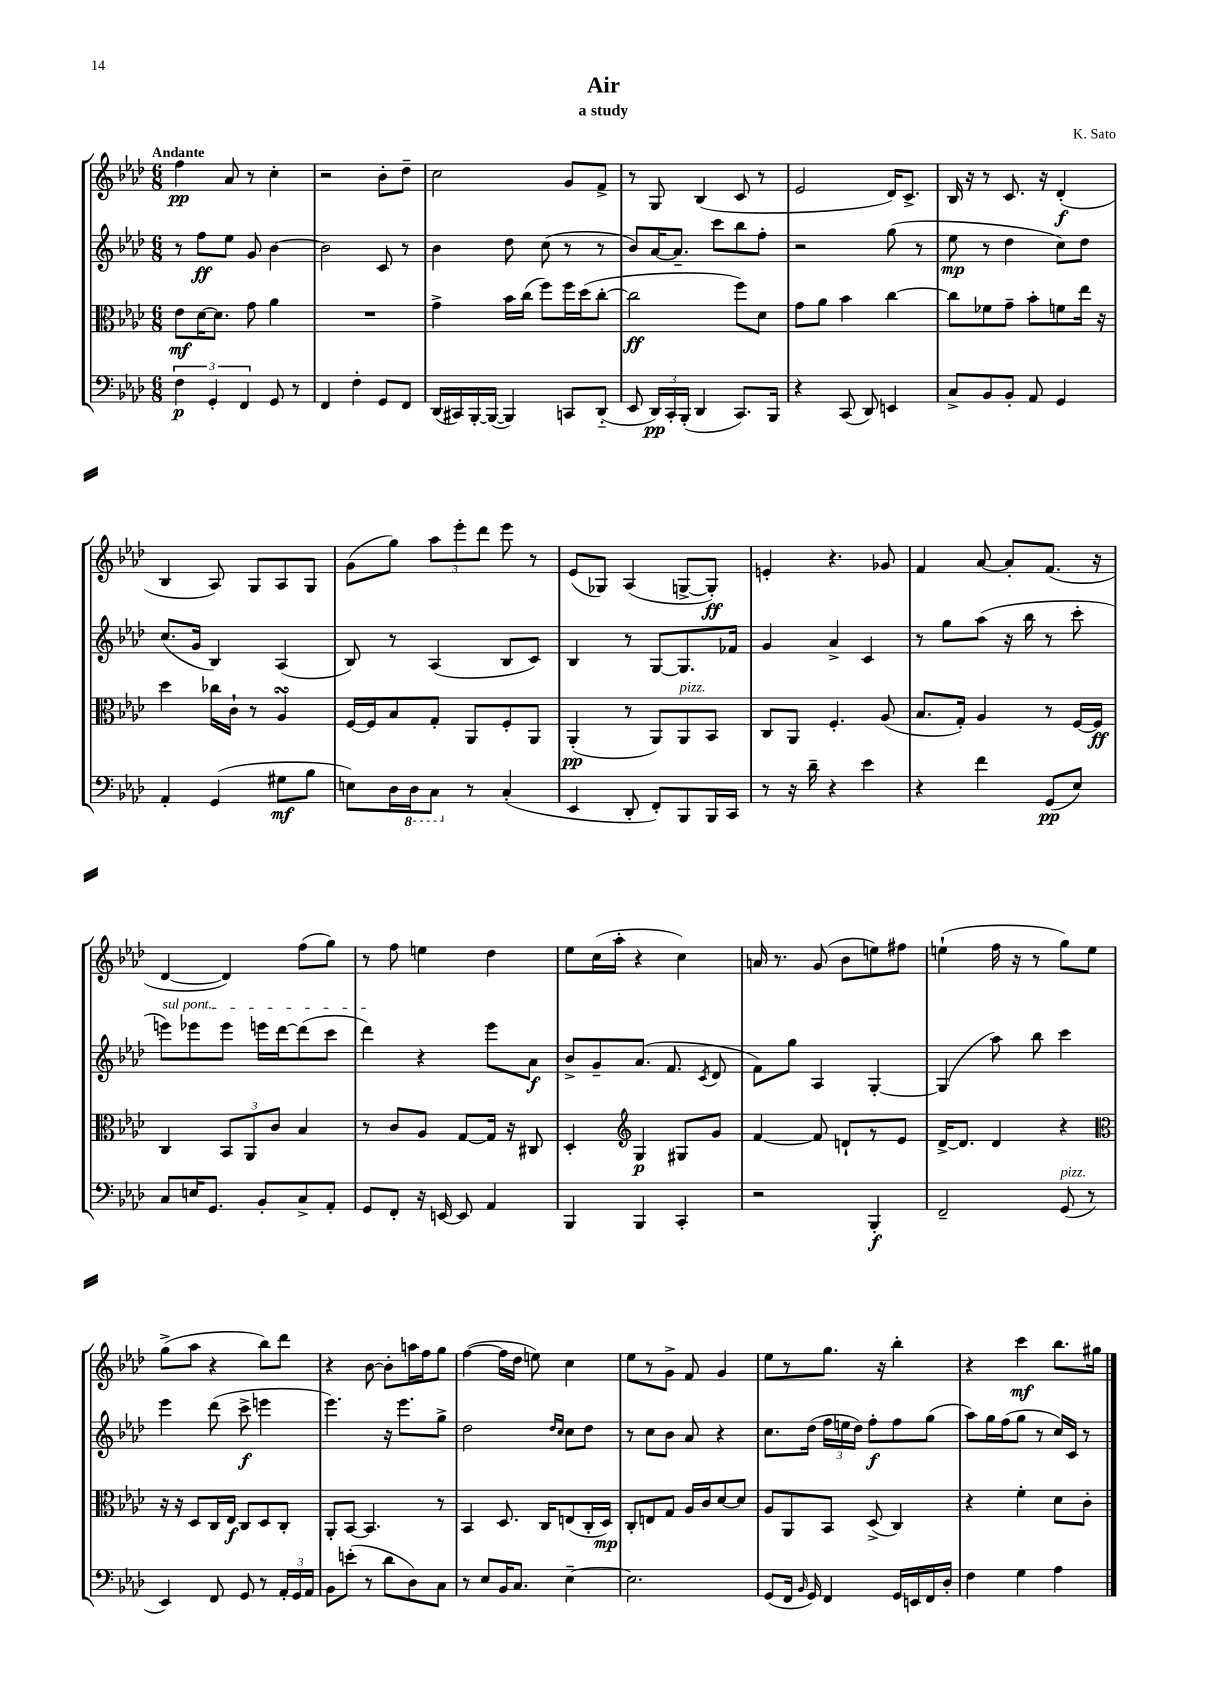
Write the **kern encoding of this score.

**kern	**kern	**kern	**kern
*staff4	*staff3	*staff2	*staff1
*clefF4	*clefC3	*clefG2	*clefG2
*k[b-e-a-d-]	*k[b-e-a-d-]	*k[b-e-a-d-]	*k[b-e-a-d-]
*M6/8	*M6/8	*M6/8	*M6/8
6F\	8e-\L	8r	4ff\
.	[16d-\K	8ff\L	.
6GG'/	.	.	.
.	8.d-\]J	.	.
.	.	8ee-\J	8a-/
6FF/	.	.	.
.	8g\	8g/	8r
8GG/	4a-\	[4b-\	4cc'\
8r	.	.	.
=	=	=	=
4FF/	2.r	2b-\]	2r
4F'\	.	.	.
8GG/L	.	8c/	8b-'\L
8FF/J	.	8r	8dd-~\J
=	=	=	=
(16DD-/LL	4g^\	4b-\	2cc\
16CC#/)	.	.	.
[16BBB-'/	.	.	.
(16BBB-/_JJ	.	.	.
4BBB-/])	16b-\LL	8dd-\	.
.	(16cc\JJ	.	.
.	8ff\L)	(8cc\	.
8CC/L	16ff\L	8r	8g/L
.	(16dd-\J	.	.
(8DD-'~/J	[8cc'\J	8r	8f^/J
=	=	=	=
8EE-/	2cc\]	8b-/L)	8r
24DD-/LL)	.	[16a-/K	8G/
24CC'/	.	.	.
.	.	8.a-~/]J	.
(24BBB-'/JJ	.	.	.
4DD-/	.	.	(4B-/
.	.	8ccc\L	.
8.CC/L)	8ff\L)	8bb-\	8c/
.	8d-\J	8ff'\J	8r
16BBB-/Jk	.	.	.
=	=	=	=
4r	8g\L	2r	2e-/
.	8a-\J	.	.
(8CC/	4b-\	.	.
8DD-/)	.	.	.
4EE/	[4cc\	(8gg\	16d-/LK)
.	.	.	8.c^/J
.	.	8r	.
=	=	=	=
8C^/L	8cc\]L	8ee-\	16B-/
.	.	.	16r
8BB-/	8f-\	8r	8r
8BB-'/J	8g~\J	4dd-\	8.c/
8AA-/	8b-'\L	.	.
.	.	.	16r
4GG/	8f\	8cc\L)	(4d-'/
.	16ee-\Jk	8dd-\J	.
.	16r	.	.
=	=	=	=
4AA-'/	4dd-\	(8.cc/L	4B-/
.	.	16g/Jk	.
(4GG/	16cc-\LL	4B-/)	8A-/)
.	16c`\JJ	.	.
.	8r	.	8G/L
8G#\L	4A-/	(4A-/	8A-/
8B-\J	.	.	8G/J
=	=	=	=
8E\L)	[16F/LL	8B-/)	(8g\L
.	16F/]J	.	.
16D-\L	8B-/	8r	8gg\J)
16DD-\J	.	.	.
8CC\J	8G'/J	(4A-/	12aa-\L
.	.	.	12eee-'\
8r	8AA-/L	.	.
.	.	.	12ddd-\J
(4C'/	8F'/	8B-/L	8eee-\
.	8AA-/J	8c/J)	8r
=	=	=	=
4EE-/	(4AA-'/	4B-/	(8e-/L
.	.	.	8G-/J)
8DD-'/	8r	8r	(4A-/
8FF'/L)	8AA-/L)	[8G/L	.
8BBB-/	8AA-/	8.G/]	[8G^/L
16BBB-/L	8BB-/J	.	8G'/]J)
16CC/JJ	.	16f-/Jk	.
=	=	=	=
8r	8C/L	4g/	4e'/
16r	8AA-/J	.	.
16d-~\	.	.	.
4r	4.F'/	4a-^/	4.r
4e-\	.	4c/	.
.	(8A-/	.	8g-/
=	=	=	=
4r	8.B-/L	8r	4f/
.	.	8gg\L	.
.	16G'/Jk)	.	.
4f\	4A-/	(8aa-\J	[8a-/
.	.	16r	8a-'/]L
.	.	16bb-\	.
(8GG/L	8r	8r	(8.f/J
8E-/J)	[16F/LL	8ccc'\	.
.	16F/]JJ	.	16r
=	=	=	=
8C/L	4C/	8eee\L)	[4d-/
16E/K	.	8eee-\	.
8.GG/J	.	.	.
.	12BB-/L	8eee-\J	4d-/])
.	12AA-/	.	.
8BB-'/L	.	16eee\LL	.
.	12c/J	.	.
.	.	[16ddd-\J	.
8C^/	4B-/	(8ddd-\]	(8ff\L
8AA-'/J	.	8ccc\J	8gg\J)
=	=	=	=
8GG/L	8r	4ddd-\)	8r
8FF'/J	8c/L	.	8ff\
16r	8A-/J	4r	4ee\
[16EE/	.	.	.
8EE/]	[8G/L	.	.
4AA-/	16G/]Jk	8eee-\L	4dd-\
.	16r	.	.
.	8C#/	8a-\J	.
=	=	=	=
4BBB-/	4D-'/	8b-^/L	8ee-\L
.	.	8g~/	(16cc\L
.	.	.	16aa-'\JJ
*	*clefG2	*	*
4BBB-/	4G/	(8.a-/J	4r
.	.	8.f/	.
4CC'/	8G#/L	.	4cc\)
.	.	8qc/	.
.	8g/J	8d-/	.
=	=	=	=
2r	[4f/	8f\L)	16a/
.	.	.	8.r
.	.	8gg\J	.
.	8f/]	4A-/	(8g/
.	8d`/L	.	8b-\L
4BBB-'/	8r	[4G'/	8ee\)
.	8e-/J	.	8ff#\J
=	=	=	=
2FF~/	[16d-^/LK	(4G/]	(4ee`\
.	8.d-/]J	.	.
.	4d-/	8aa-\)	16ff\
.	.	.	16r
.	.	8bb-\	8r
(8GG/	4r	4ccc\	8gg\L)
8r	.	.	8ee\J
=	=	=	=
*	*clefC3	*	*
4EE-/)	16r	4eee-\	(8gg^\L
.	16r	.	.
.	8D-/L	.	8aa-\J
8FF/	16C/L	(8ddd-\	4r
.	16E-/JJ	.	.
8GG/	8C/L	8ccc^\	.
8r	8D-/	4eee\	8bb-\L)
24AA-'/LL	8C'/J	.	8ddd-\J
24GG/	.	.	.
24AA-/JJ	.	.	.
=	=	=	=
8BB-\L	8AA-'/L	4.eee-\)	4r
(8e'\J	[8BB-/J	.	.
8r	4.BB-/]	.	[8b-\
8d-\L	.	16r	8b-'\]L
.	.	8.eee-\L	.
8D-\)	.	.	16aa\L
.	.	.	16ff\J
8C\J	8r	8gg^\J	8gg\J
=	=	=	=
8r	4BB-/	2dd-\	([4ff\
8E-/L	.	.	.
16BB-/K	8.D-/	.	16ff\]LL
8.C/J	.	.	16dd-\JJ
.	.	.	8ee\)
.	16C/LK	.	.
.	.	16qqdd-/LL	.
.	.	16qqcc/JJ	.
[4E-~\	(8E/	8cc\L	4cc\
.	16C'/L	8dd-\J	.
.	16D-/JJ)	.	.
=	=	=	=
2.E-\]	8C'/L	8r	8ee-\L
.	8E/	8cc\L	8r
.	8G/J	8b-\J	8g^\J
.	16A-/LL	8a-/	8f/
.	16c/J	.	.
.	[8d-/	4r	4g/
.	8d-/]J	.	.
=	=	=	=
(8GG/L	8A-/L	8.cc\L	8ee-\L
16FF/Jk	8AA-/	.	8r
16qqBB-/	.	.	.
16GG/)	.	(16dd-\Jk	.
4FF/	8BB-/J	24ff\LL	8.gg\J
.	.	24ee\	.
.	.	24dd-\JJ)	.
.	(8D-^/	8ff'\L	.
.	.	.	16r
16GG/LL	4C/)	8ff\	4bb-'\
16EE/	.	.	.
16FF/	.	(8gg\J	.
16D-'/JJ	.	.	.
=	=	=	=
4F\	4r	8aa-\L)	4r
.	.	16gg\L	.
.	.	(16ff\J	.
4G\	4f'\	8gg\J	4ccc\
.	.	8r	.
4A-\	8d-\L	16cc/LL)	8.bb-\L
.	.	16c/JJ	.
.	8c'\J	8r	.
.	.	.	16gg#\Jk
==	==	==	==
*-	*-	*-	*-
